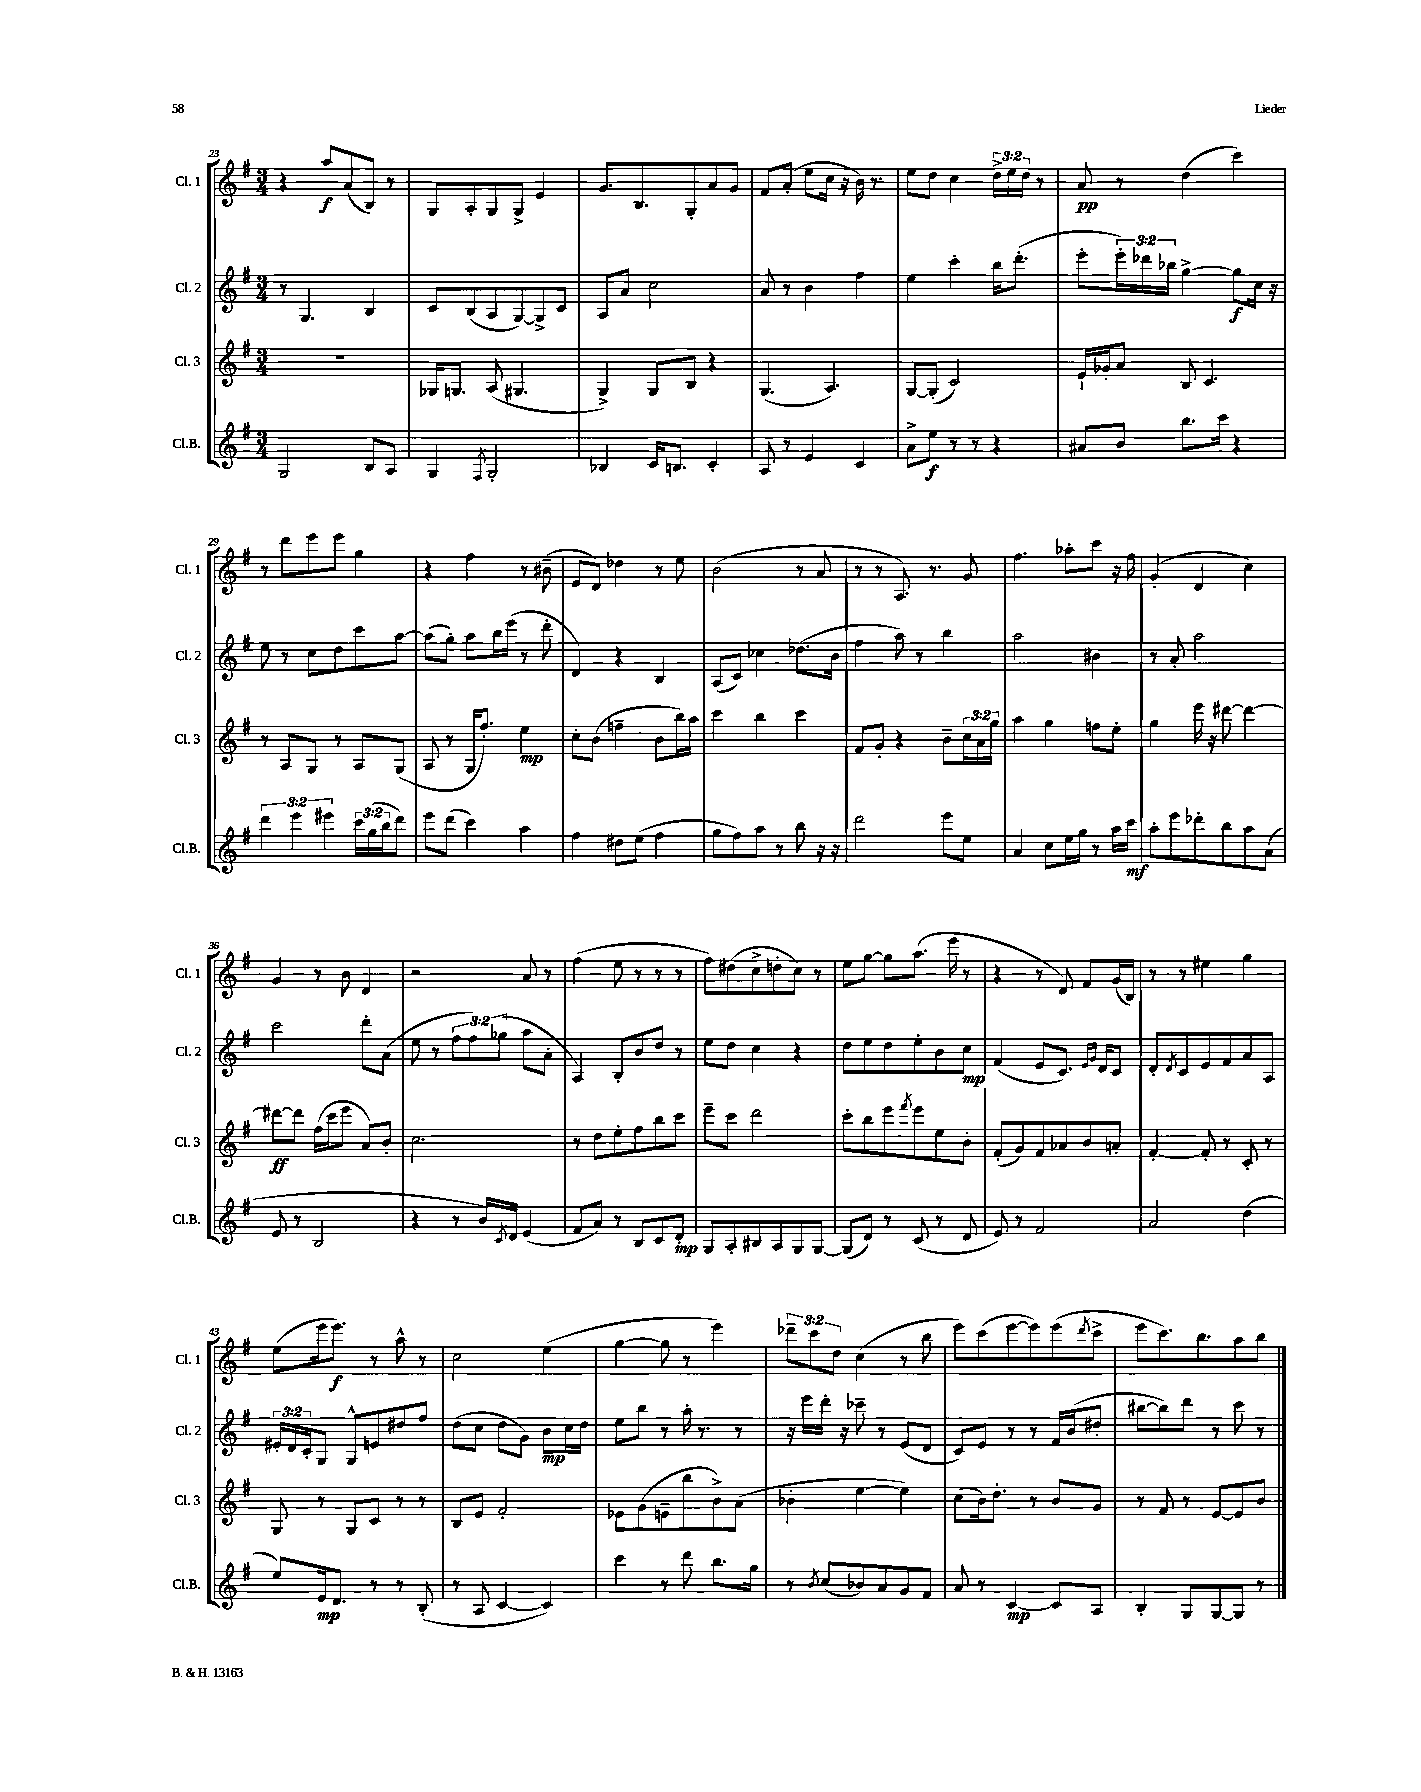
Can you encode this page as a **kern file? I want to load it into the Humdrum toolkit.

**kern	**kern	**kern	**kern
*staff4	*staff3	*staff2	*staff1
*clefG2	*clefG2	*clefG2	*clefG2
*k[f#]	*k[f#]	*k[f#]	*k[f#]
*M3/4	*M3/4	*M3/4	*M3/4
2G	2.r	8r	4r
.	.	4.G	.
.	.	.	8aa
.	.	.	(8a
8B	.	4B	8B)
8A	.	.	8r
=	=	=	=
4G	16G-	8c	8G
.	8.G	.	.
.	.	(8B	8A'
8qF#	.	.	.
2G'	(8A	8A	8G
.	4.G#	[8G)	8G^
.	.	8G^]	4e
.	.	8c	.
=	=	=	=
4B-	4G^)	8A	8.g
.	.	8a	.
.	.	.	8.B
16c	8G	2cc	.
8.B	.	.	.
.	8B	.	8G'
4c'	4r	.	8a
.	.	.	8g
=	=	=	=
8A	(4.G	8a	8f#
8r	.	8r	(8a'
4e	.	4b	8ee
.	4.A)	.	16cc
.	.	.	16r
4c	.	4ff#	16b)
.	.	.	8.r
=	=	=	=
8a^	[8G	4ee	8ee
8ee	(8G']	.	8dd
8r	2c)	4ccc'	4cc
8r	.	.	.
4r	.	16bb	24dd^
.	.	.	24ee
.	.	(8.ddd'	.
.	.	.	24dd
.	.	.	8r
=	=	=	=
8a#	16e`	8eee'	8a
.	16g-'	.	.
8b	8a	24eee')	8r
.	.	24ddd-	.
.	.	24bb-	.
8.bb	8B	[4gg^	(4dd
.	4.c	.	.
16ccc	.	.	.
4r	.	8gg]	4ccc)
.	.	16cc	.
.	.	16r	.
=	=	=	=
6ddd	8r	8ee	8r
.	8A	8r	8ddd
6eee	.	.	.
.	8G	8cc	8eee
6eee#	.	.	.
.	8r	8dd	8eee
24ccc	8A	8ccc	4gg
(24gg	.	.	.
24bb	.	.	.
8ddd)	(8G	[8aa	.
=	=	=	=
8eee	8A	(8aa]	4r
(8ddd	8r	8gg')	.
4ccc)	16G	8aa	4ff#
.	8.ff#')	.	.
.	.	16bb	.
.	.	(16eee	.
4aa	4ee	8r	8r
.	.	8ddd'	(8b#~
=	=	=	=
4ff#	8cc'	4d)	8e
.	(8b	.	8d)
8dd#	4ff~	4r	4dd-
(8ee	.	.	.
4ff#	8b	4B	8r
.	16bb)	.	8ee
.	16aa	.	.
=	=	=	=
8gg	4ccc	(8A	(2b
8ff#)	.	8c)	.
8aa	4bb	4cc-	.
8r	.	.	.
8bb	4ccc	(8.dd-	8r
16r	.	.	8a
16r	.	16b	.
=	=	=	=
2ddd	8f#	4ff#	8r
.	8g'	.	8r
.	4r	8aa)	8.A)
.	.	8r	.
.	.	.	8.r
8eee	8b~	4bb	.
8ee	24cc	.	8g
.	24a	.	.
.	24gg	.	.
=	=	=	=
4a	4aa	2aa	4.ff#
8cc	4gg	.	.
16ee	.	.	8aa-'
16gg	.	.	.
8r	8ff	4b#	8ccc
16aa	8ee'	.	16r
16ccc	.	.	16ff#
=	=	=	=
8aa'	4gg	8r	(4g'
8eee	.	8a'	.
8ddd-'	16eee	2aa	4d
.	16r	.	.
8bb	[8ddd#	.	.
8aa	4ddd#_	.	4cc)
(8a	.	.	.
=	=	=	=
8e	8ddd#_	2ccc	4g
8r	8ddd#]	.	.
2B	(16ff#	.	8r
.	16ccc	.	.
.	8eee	.	8b
.	8a)	8ddd'	4d
.	8b'	(8a	.
=	=	=	=
4r	2.cc	8ee	2r
.	.	8r	.
8r	.	12ff#	.
.	.	12ff#)	.
16b)	.	.	.
.	.	(12gg-	.
8qc	.	.	.
16d	.	.	.
(4e	.	8aa	8a
.	.	8a'	8r
=	=	=	=
8f#	8r	4A)	(4ff#
8a)	8dd	.	.
8r	8ee'	8B'	8ee
8B	8ff#	8b	8r
8c	8bb	8dd	8r
8d'	8ccc	8r	8r
=	=	=	=
8G	8eee~	8ee	8ff#)
8A'	8ccc	8dd	(8dd#
8B#	2ddd	4cc	8cc^
8A	.	.	8dd'
8G	.	4r	8cc)
[8G	.	.	8r
=	=	=	=
(8G]	8ccc'	8dd	8ee
8d)	8bb	8ee	[8gg
8r	8eee	8dd	8gg]
.	8qfff#	.	.
(8c	8eee	8ee'	(8.aa
8r	8ee	8b	.
.	.	.	16eee
8d	8b'	8cc	8r
=	=	=	=
8e)	(8f#'	(4f#	4r
8r	8g)	.	.
2f#	8f#	8e	8r
.	8a-	8.c)	8d)
.	8b	.	8f#
.	.	16qqe	.
.	.	16qqg	.
.	.	16d	.
.	8a'	8c	(16g
.	.	.	16B)
=	=	=	=
2a	[4f#'	8d'	8r
.	.	8qd	.
.	.	8c	8r
.	8f#']	8e	4ee#
.	8r	8f#	.
(4dd	8c'	8a	4gg
.	8r	8A	.
=	=	=	=
8ee)	8G	24e#'	(8ee
.	.	24d	.
.	.	24c'	.
16e	8r	8G	16eee
8.d	.	.	8.eee)
.	8G	8G^^	.
8r	8c	8e	8r
8r	8r	8dd#	8aa^^
(8B'	8r	8ff#	8r
=	=	=	=
8r	8B	(8dd	2cc
8A	8e	8cc	.
[4c	2f#'	8dd	.
.	.	8g)	.
4c])	.	8b	(4ee
.	.	16cc	.
.	.	16dd	.
=	=	=	=
4ccc	8e-	8ee	[4gg
.	(8g	8bb	.
8r	8e~	8r	8gg]
8ddd	8bb	16aa'	8r
.	.	8.r	.
8.bb	8b^)	.	4eee)
.	(8a	8r	.
16gg	.	.	.
=	=	=	=
8r	4b-'	16r	12ddd-~
.	.	16eee	.
.	.	.	12ccc
8qb	.	.	.
(8cc	.	16ddd'	.
.	.	.	12dd
.	.	16r	.
8b-)	[4ee	8ccc-~	(4cc
8a	.	8r	.
8g	4ee])	(8e	8r
8f#	.	8d	8bb
=	=	=	=
8a	(8cc	8c)	8eee)
8r	16b)	8e	(8ccc
.	8.dd'	.	.
[4c	.	8r	[8eee
.	8r	8r	8eee])
8c]	8b	16f#	(8eee
.	.	(16b	.
.	.	.	8qddd
8A	8g	8dd#'	8ccc^
=	=	=	=
4B'	8r	[8bb#	8eee
.	8f#	8bb#])	8.ccc)
8G	8r	8ddd	.
.	.	.	8.bb
[8G	[8e	8r	.
8G]	8e]	8ccc	8aa
8r	8b	8r	8bb
==	==	==	==
*-	*-	*-	*-
